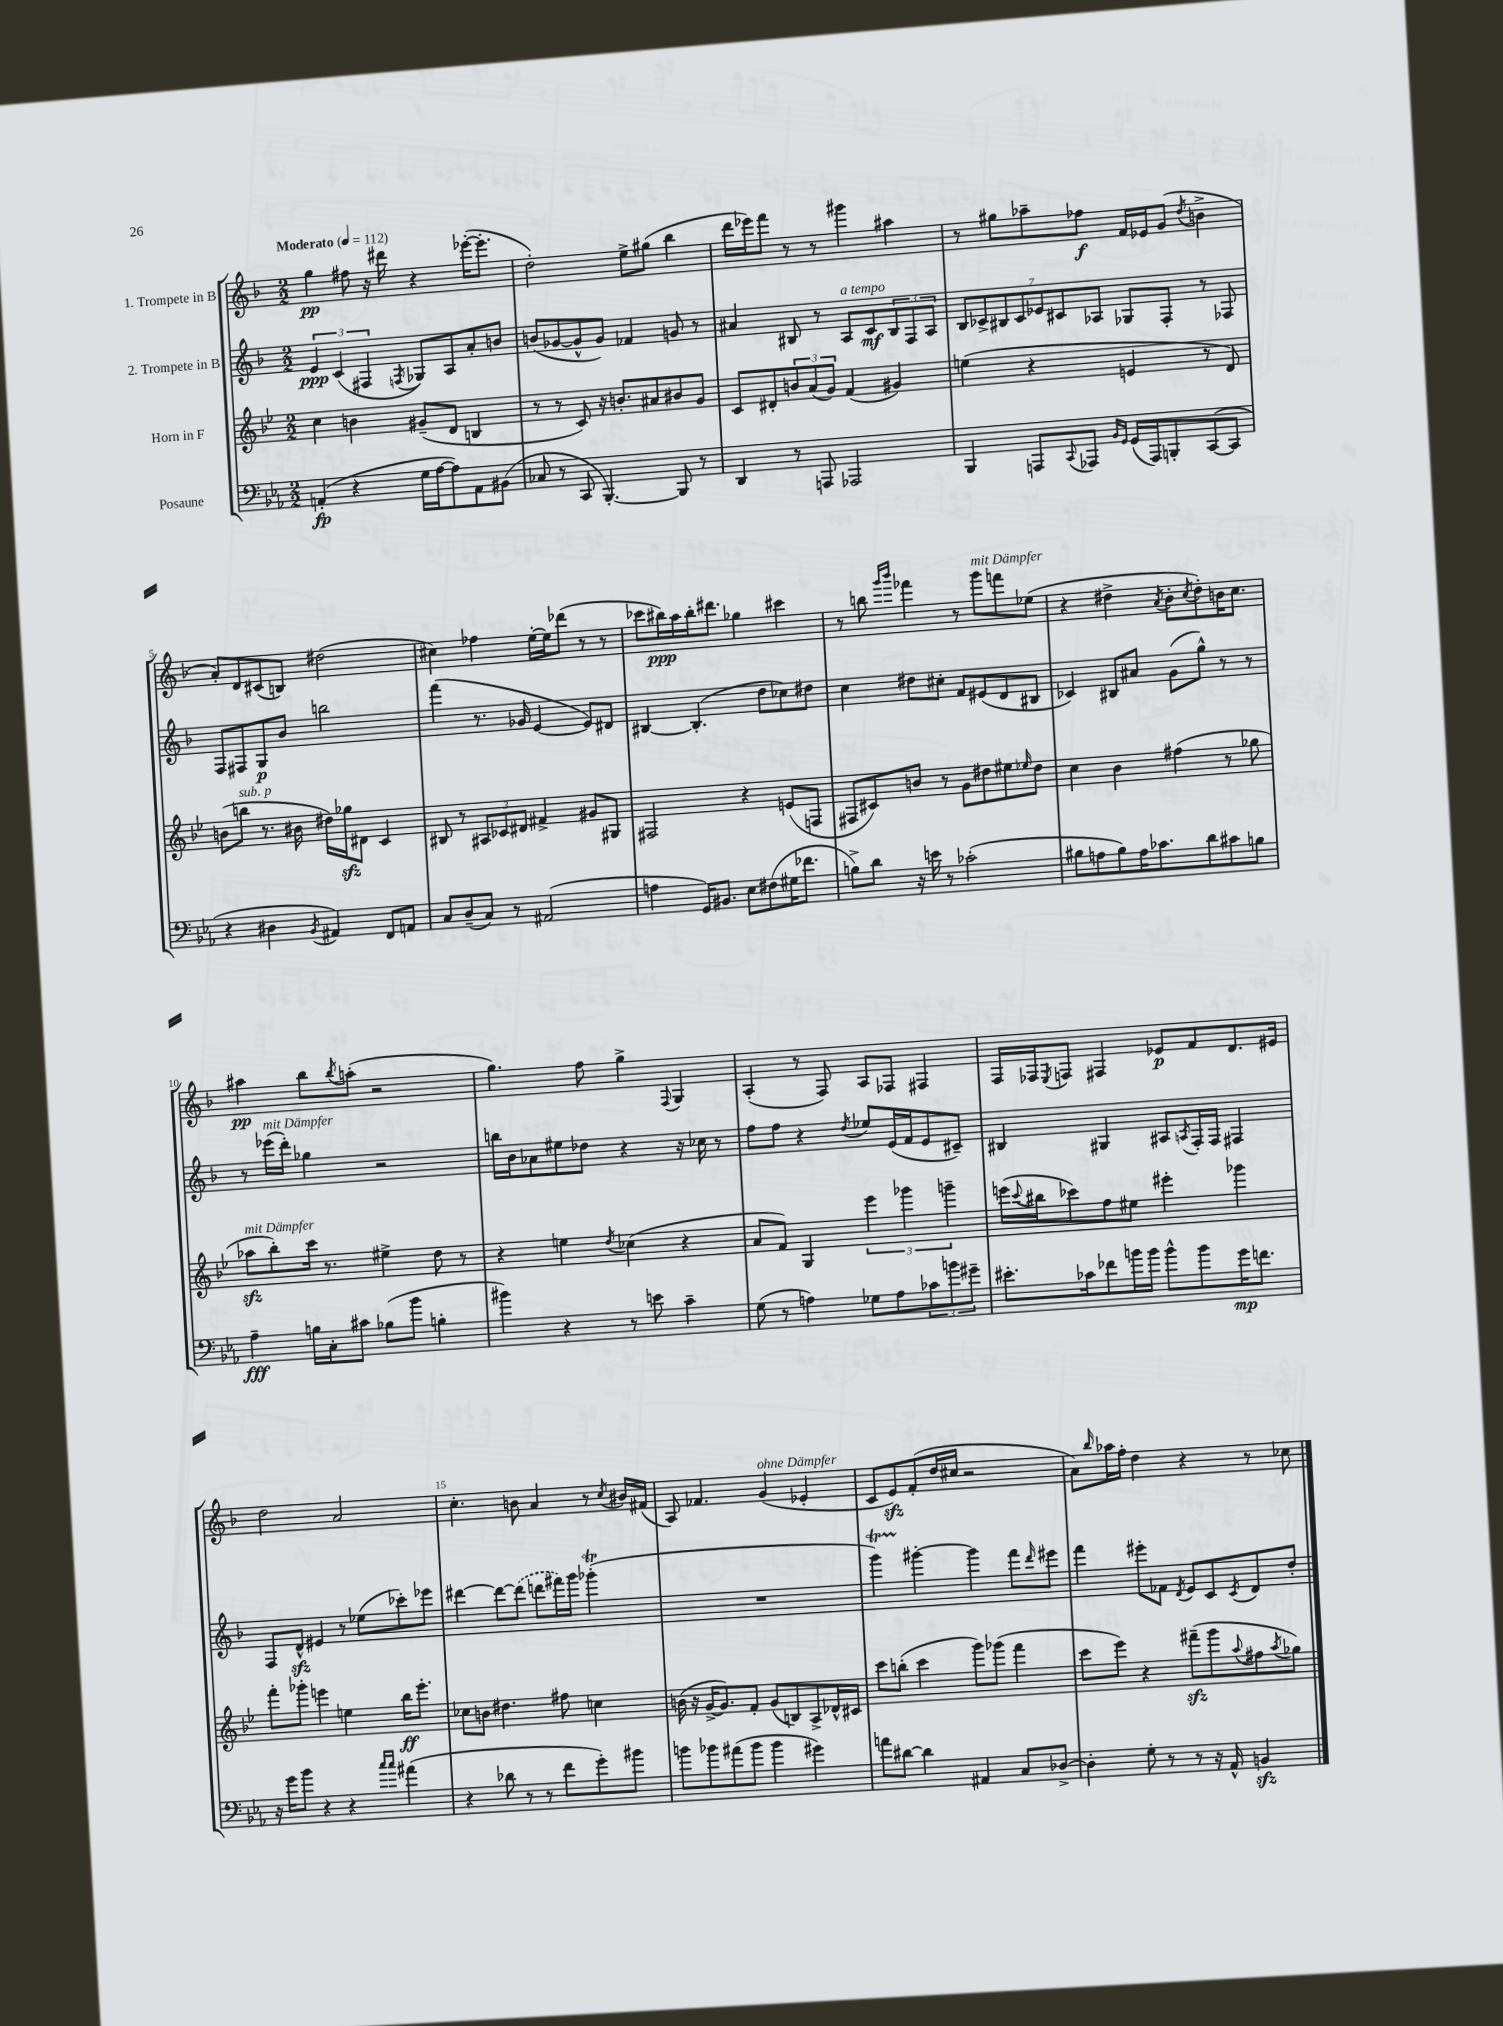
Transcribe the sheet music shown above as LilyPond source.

<<
\new StaffGroup <<
\new Staff = "s0" \with { instrumentName = "1. Trompete in B" } {
    \clef treble \key f \major \numericTimeSignature \time 2/2 \tempo "Moderato" 4 = 112
    g''4\pp fis''8 r16 dis'''16 r4 ees'''16~-.( ees'''8.-. |
    d''2-.) e''8-> gis''8( bes''4 |
    d'''16 ees'''16) f'''8 r8 r8 gis'''4 ais''4 |
    r8 gis''8 aes''8-- fes''8\f f'16 ees'16 g'8( \acciaccatura { d''8 } b'4-> |
    a'8-.) d'8 cis'8( b8) dis''2( |
    cis''4) fes''4 e''16~-. e''16 des'''8( r8 r8 |
    ces'''8 bis''16\ppp) a''16 bis''16-. dis'''8. ges''4 cis'''4 |
    r8 b''8 \grace { g'''16 bes'''16 } fes'''4 r8 g'''8^\markup { \italic "mit Dämpfer" } f'''8 ees''8( |
    r4 dis''4-> \acciaccatura { a'8 } bes'8-. \acciaccatura { c''8 } dis''8-.) b'16 c''8. |
    ais''4\pp bes''8 \acciaccatura { bes''8 } a''8-.( r2 |
    g''4.) f''8 g''4-> \appoggiatura { f8 } g4 |
    a4-.( r8 f8) a8 fes8 fis4 |
    f16 fes16 \acciaccatura { e8 } f8 fis4 ees'8\p f'8 d'8. eis'16 |
    d''2 a'2 |
    c''4.-. b'8 a'4 r8 \acciaccatura { c''8 } bis'16 fis'16( |
    a8) fes'4. g'4^\markup { \italic "ohne Dämpfer" }( ees'4-. |
    c'8 e'8\sfz) f'8-.( d''16 cis''16 r2 |
    a'8) \grace { bes''16 } aes''16 f''16-. d''4 r4 r8 ces''8 \bar "|." |
}
\new Staff = "s1" \with { instrumentName = "2. Trompete in B" } {
    \clef treble \key f \major \numericTimeSignature \time 2/2
    \tuplet 3/2 { e'4\ppp c'4( fis4 } \acciaccatura { f8 } ges8) a8 a'8-. b'8 |
    b'8( ges'8~ ges'8-^ ges'8) fes'4 g'8 r8 |
    ais'4 bis8 r8 a8^\markup { \italic "a tempo" } c'8\mf \tuplet 3/2 { bis8 f8 a8 } |
    \tuplet 7/4 { bes8 ces'8-> bis8 ces'8 ees'8 cis'8 aes8 } ges8 f8-. r8 fes8 |
    f8 fis8 g8\p bes'8 b''2 |
    f'''4( r8. ges'16 e'4~ e'8) dis'8 |
    bis4~ bis4.-.( d''8 ces''8) dis''8 |
    c''4 dis''8 cis''8-. f'8 eis'8( d'8 bis8 |
    ces'4) bis8 ais'8 g'8( g''8-^) r8 r8 |
    r8 ees'''16^\markup { \italic "mit Dämpfer" }( d'''16-.) ges''4 r2 |
    b''16 bes'16 aes'8 eis''8 des''8 r4 r16 ces''16 r8 |
    f''8 f''8 r4 \acciaccatura { d''8 } ees''8 e'16( f'16 e'8 cis'8--) |
    bis4 gis4 ais8 \acciaccatura { a8 } f16-. f16 fis4 |
    f8 d'8-^\sfz eis'4 r8 ees''8( ces'''8-.) ees'''8 |
    dis'''4~ dis'''8~ \once \slurDashed dis'''8( d'''8 fis'''16) g'''16 ges'''4-.\trill( |
    R1 |
    g'''4\startTrillSpan) gis'''4~-.\stopTrillSpan gis'''4 f'''8 \grace { d'''16 } eis'''8 |
    f'''4 eis'''8-. fes'8 \acciaccatura { d'8 } e'8 c'8 \acciaccatura { c'8 } d'8 d''8-. \bar "|." |
}
\new Staff = "s2" \with { instrumentName = "Horn in F" } {
    \clef treble \key bes \major \numericTimeSignature \time 2/2
    c''4 b'4 gis'8--( d'8 b4 |
    r8 r8 c'8) r16 b'8.-. ais'8 bis'8 g'8 |
    c'8 dis'8-. \tuplet 3/2 { b'8 a'8( g'8) } f'4( gis'4) |
    e''4( r4 e'4 r8 d'8) |
    b'8( b''8^\markup { \italic "sub. p" } r8. bis'16 dis''16) ges''16\sfz dis'8 c'4 |
    bis8 r8 \tuplet 3/2 { ais8 ces'8 dis'8 } fis'4-> gis'8 gis8 |
    fis2 r4 e'8( f8 |
    fis8 cis'8) b'8 r8 g'8 dis''8 eis''8 \grace { ees''16 } dis''8 |
    c''4 bes'4 fis''4( r8 ges''8 |
    aes''8\sfz^\markup { \italic "mit Dämpfer" } bes''8-.) c'''16 r8. eis''4-> d''8 r8 |
    r4 e''4 \acciaccatura { d''8 } ces''4( r4 |
    a'8 f'8) g4 \tuplet 3/2 { ees'''4 ges'''4 g'''4-- } |
    e'''16( \appoggiatura { c'''8 } bis''16 ces'''8) f''8 eis''8 eis'''4-. ges'''4 |
    f'''8-. ges'''8-. e'''4 e''4 bes''16\ff e'''8.-. |
    ces''8 b'8 dis''4. fis''8 c''4 |
    b'16( r16 g'16~-> g'8.) f'8-. g'8( b8) a8-> des'16-^ cis'16 |
    c'''8 b''8-.( c'''4 g'''8) ges'''8( f'''4 |
    c'''8 ees'''8) r4 fis'''8--\sfz( g'''8 \appoggiatura { a''8 } fis''8 \acciaccatura { a''8 } ges''8) \bar "|." |
}
\new Staff = "s3" \with { instrumentName = "Posaune" } {
    \clef bass \key ees \major \numericTimeSignature \time 2/2
    a,4-.\fp( r4 g16 aes16~ aes8) a,8 bis,8( |
    ces8 r8 c,8 bes,,4.~-.) bes,,8 r8 |
    d,4 r8 a,,8 aes,,2 |
    bes,,4 a,,8 \appoggiatura { c,8 } aes,,8 \grace { bes,16 g,16 } g,16( aes,,16) b,,8-. c,8~( c,8 |
    r4 dis4 \acciaccatura { bes,8 } ais,4) f,8 a,8 |
    c8 d8--( c8) r8 ais,2( |
    a4 g,16) bis,8. ees8 fis8( gis16 fes'8. |
    b8->) d'8 r16 e'16 r8 ces'2-.( |
    bis8 a8 bis8) a16 ces'8. d'8 cis'8 b8 |
    aes4--\fff b16 c16-. cis'8 bes8( bes'8 b4-. |
    bis'4) r4 r8 e'8 c'4-- |
    g8( r8 a4) ges8 a8 \tuplet 3/2 { ces'8 b'8 gis'8-- } |
    eis'8.-. ces'16 fes'8 b'16 b'16 b'8-^ b'8 g'16\mp f'8. |
    r16 g'16 bes'8 r4 r4 \grace { c''16 c''16 } ais'4( |
    r4 des'8 r8 r8 f'8 g'8-.) bis'8 |
    b'8 bes'8 ais'8( bes'8 bes'4 gis'4) |
    a'8 dis'8~ dis'4 ais,4 c8 des8~-> |
    des4-. g8-. r8 r8 r16 aes,16-^ b,4\sfz \bar "|." |
}
>>
>>
\layout { \context { \Score \override BarNumber.break-visibility = ##(#f #t #t) barNumberVisibility = #(every-nth-bar-number-visible 5) } }
